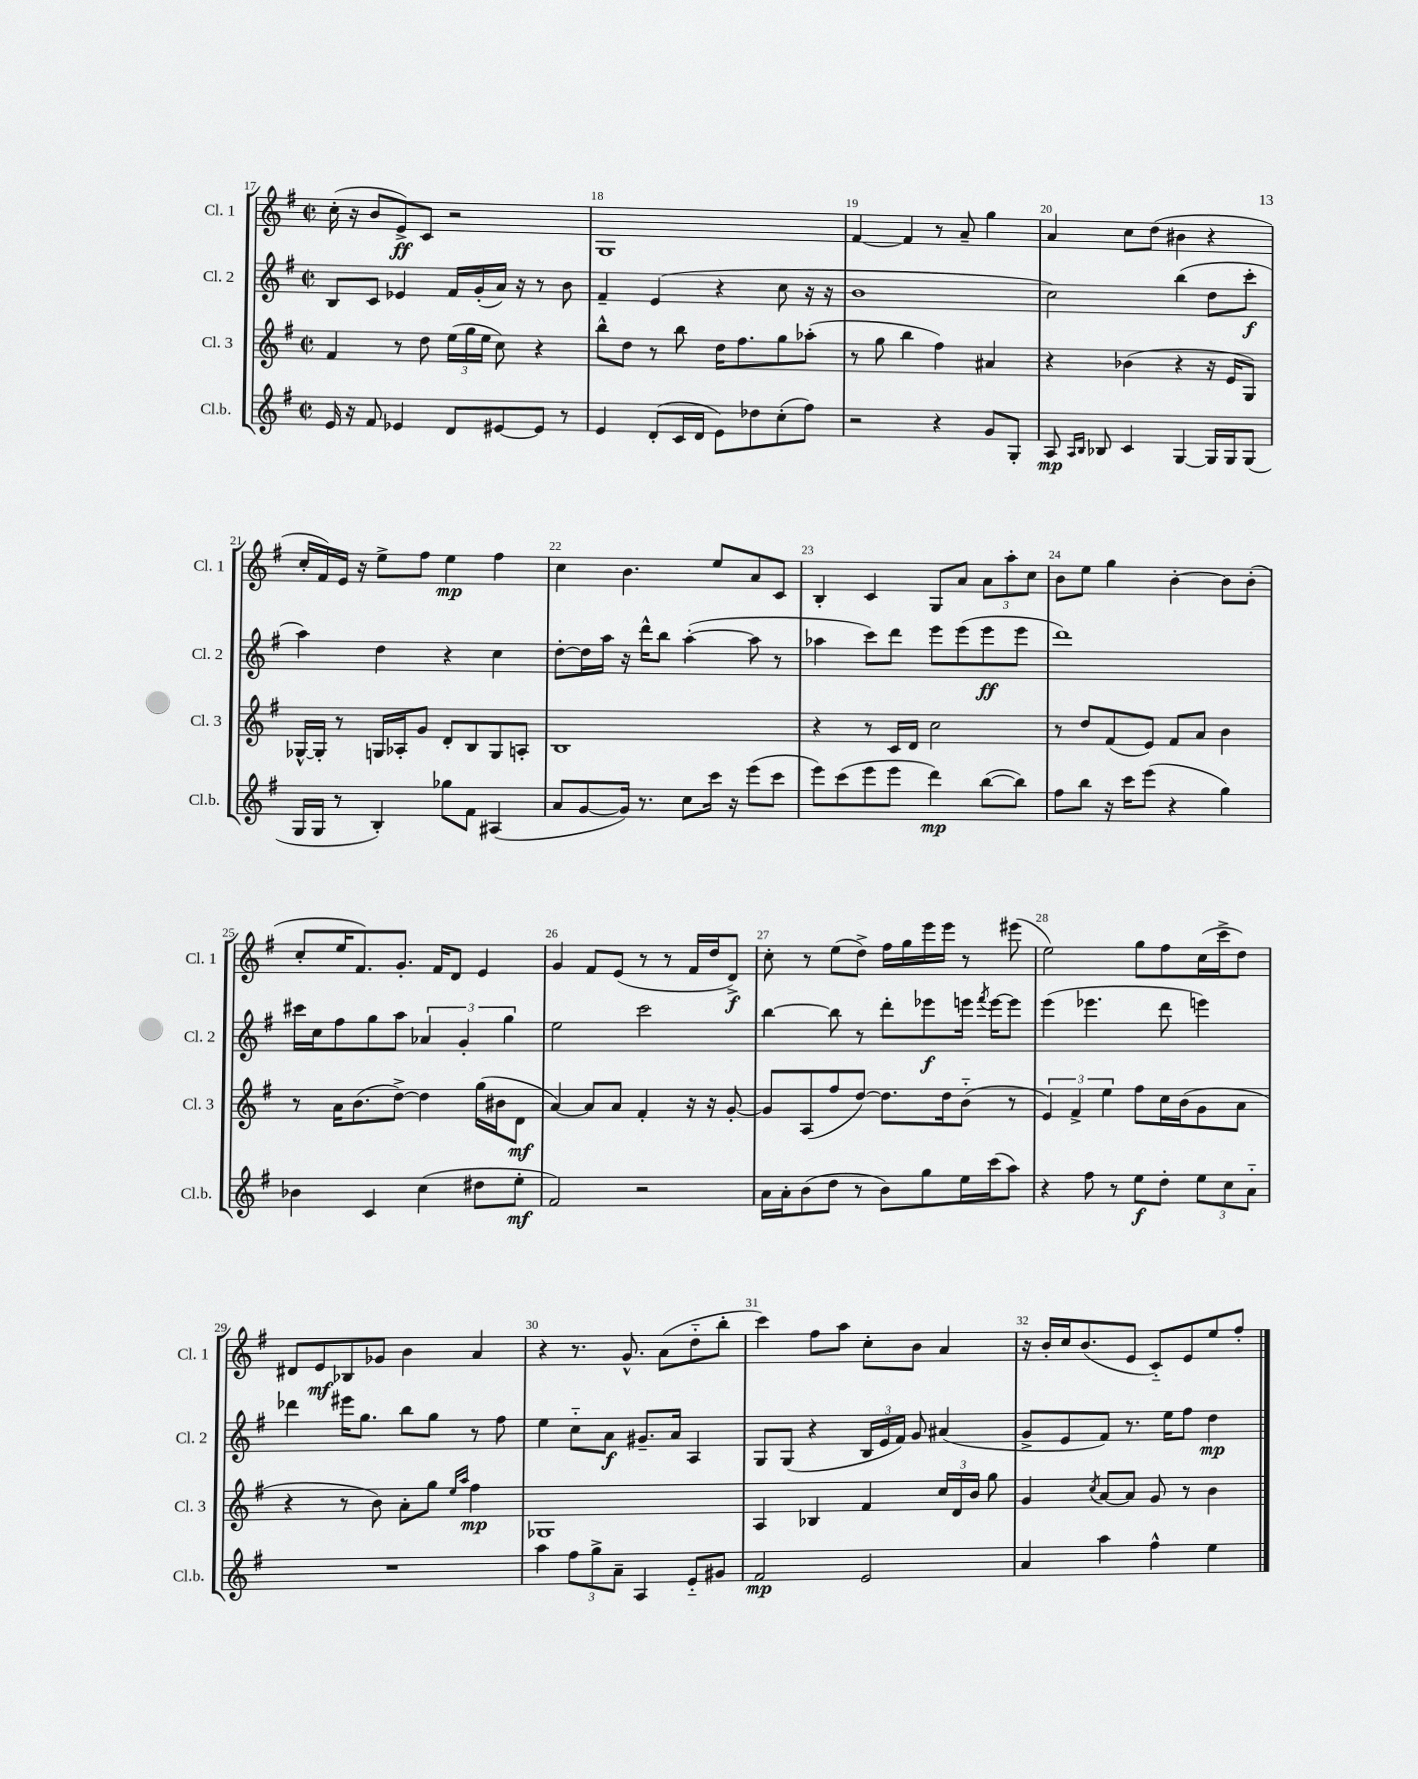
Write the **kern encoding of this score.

**kern	**kern	**kern	**kern
*staff4	*staff3	*staff2	*staff1
*clefG2	*clefG2	*clefG2	*clefG2
*k[f#]	*k[f#]	*k[f#]	*k[f#]
*M2/2	*M2/2	*M2/2	*M2/2
*met(c|)	*met(c|)	*met(c|)	*met(c|)
16e/	4f#/	8B/L	(16cc'\
16r	.	.	16r
8f#/	.	8c/J	8b/L
4e-/	8r	4e-/	8e^/)
.	8dd\	.	8c/J
8d/L	(24ee\LL	16f#/LL	2r
.	24gg\	.	.
.	.	(16g'/	.
.	24ee\JJ	.	.
[8e#/	8cc\)	16a/JJ)	.
.	.	16r	.
8e#/]J	4r	8r	.
8r	.	8b\	.
=	=	=	=
4e/	8bb^^\L	4f#~/	1G
.	8dd\J	.	.
(8d'/L	8r	(4e/	.
16c/L	8bb\	.	.
16d/JJ	.	.	.
8e\L)	16dd\LK	4r	.
.	8.ff#\	.	.
8dd-\	.	.	.
(8cc'\	8gg\	8cc\	.
8ff#\J)	(8aa-'\J	16r	.
.	.	16r	.
=	=	=	=
2r	8r	1b	[4f#/
.	8gg\	.	.
.	4bb\	.	4f#/]
4r	4ff#\)	.	8r
.	.	.	8a~/
8g/L	4a#/	.	4gg\
8G'/J	.	.	.
=	=	=	=
8A/	4r	2cc\)	4a/
16qqA/LL	.	.	.
16qqB/JJ	.	.	.
8B-/	.	.	.
4c/	(4b-\	.	8cc\L
.	.	.	(8dd\J
[4G/	4r	(4bb\	4b#\
16G/]LL	16r	8dd\L	4r
16G/J	16e/LK	.	.
(8G/J	8G/J)	8ccc'\J	.
=	=	=	=
16G/LL	[16G-^^/LL	4aa\)	16cc'/LL
16G/JJ	16G-'/]JJ	.	16f#/)
8r	8r	.	16e/JJ
.	.	.	16r
4B'/)	16G/LL	4dd\	8ee^\L
.	16A-'/J	.	.
.	8g/J	.	8ff#\J
8gg-\L	8d'/L	4r	4ee\
8f#\J	8B/	.	.
(4A#/	8G/	4cc\	4ff#\
.	8A'/J	.	.
=	=	=	=
8a/L	1B	[8dd'\L	4cc\
[8g/	.	16dd\]L	.
.	.	16aa\JJ	.
16g/]Jk)	.	16r	4.b\
8.r	.	16ddd^^\LK	.
.	.	8bb\J	.
8cc\L	.	([4aa'\	.
16ccc\Jk	.	.	8ee/L
16r	.	.	.
(8eee\L	.	8aa\]	8a/
8ccc\J	.	8r	8c/J
=	=	=	=
8eee\L)	4r	4aa-\	4B'/
(8ccc\	.	.	.
8eee\	8r	8ccc\L)	4c/
8eee\J	16c/LL	8ddd\J	.
.	16d/JJ	.	.
4ddd\)	2cc\	8eee\L	8G/L
.	.	(8eee\	8a/J
([8bb\L	.	8eee\	12a\L
.	.	.	12aa'\
8bb\]J)	.	8eee\J	.
.	.	.	12cc\J
=	=	=	=
8ff#\L	8r	1ddd)	8b\L
8bb\J	8dd/L	.	8ee\J
16r	(8f#/	.	4gg\
16ccc\LK	.	.	.
(8eee\J	8e/J)	.	.
4r	8f#/L	.	[4b'\
.	8a/J	.	.
4gg\)	4b\	.	8b\]L
.	.	.	(8b'\J
=	=	=	=
4b-\	8r	16ccc#\LL	8cc'/L
.	.	16cc\J	.
.	16a\LK	8ff#\	16ee/K
.	(8.b\	.	8.f#/)
4c/	.	8gg\	.
.	[8dd^\J)	8aa\J	8.g'/J
(4cc\	4dd\]	6a-/	.
.	.	.	16f#/LK
.	.	.	8d/J
.	.	6g'/	.
8dd#\L	(16gg\LL	.	4e/
.	16b#\J	.	.
.	.	6gg\	.
8ee'\J	8d\J	.	.
=	=	=	=
2f#/)	[4a/)	2ee\	4g/
.	8a/]L	.	8f#/L
.	8a/J	.	(8e/J
2r	4f#'/	2ccc\	8r
.	.	.	8r
.	16r	.	16f#/LL
.	16r	.	16dd/J
.	[8g'/	.	8d^/J)
=	=	=	=
16a\LL	8g/]L	[4bb\	8cc'\
16a'\J	.	.	.
(8b\	(8A/	.	8r
8dd\J	8ff#/	8bb\]	(8ee\L
8r	[8dd/J)	8r	8dd^\J)
8b\L)	8.dd\]L	8ddd'\L	16ff#\LL
.	.	.	16gg\
8gg\	.	8eee-\	16eee\
.	16dd\k	.	16eee\JJ
16ee\L	(8b'~\J	16eee\Jk	8r
.	.	8qfff#/	.
(16ccc\J	.	[16eee\LK	.
8aa\J)	8r	8eee\]J	(8eee#\
=	=	=	=
4r	6e/)	(4eee\	2ee\)
.	6f#^/	.	.
8ff#\	.	4.eee-\	.
.	6ee\	.	.
8r	.	.	.
8ee\L	8ff#\L	.	8gg\L
8dd'\J	16cc\L	8ddd\	8ff#\
.	(16b\J	.	.
12ee\L	8g\	4eee\)	(16cc\L
.	.	.	16ccc^\J
12cc\	.	.	.
.	8a\J	.	8dd\J)
12a'~\J	.	.	.
=	=	=	=
1r	4r	4ddd-\	8d#/L
.	.	.	8e/
.	8r	16eee#\LK	8B-/
.	.	8.gg\J	.
.	8b\)	.	8g-/J
.	8a'\L	8bb\L	4b\
.	8gg\J	8gg\J	.
.	16qqee/LL	.	.
.	16qqaa/JJ	.	.
.	4ff#\	8r	4a/
.	.	8ff#\	.
=	=	=	=
4aa\	1G-	4ee\	4r
12ff#\L	.	8cc'~\L	8.r
12gg^\	.	.	.
.	.	8a\J	.
12a~\J	.	.	.
.	.	.	8.g^^/
4A/	.	8.g#~/L	.
.	.	.	(8a\L
.	.	16a/Jk	.
8e'~/L	.	4A/	8dd'~\
8g#/J	.	.	8bb'\J
=	=	=	=
2f#/	4A/	8G/L	4ccc\)
.	.	(8G/J	.
.	4B-/	4r	8ff#\L
.	.	.	8aa\J
2e/	4f#/	24B/LL	8cc'\L
.	.	24e/	.
.	.	24f#/JJ)	.
.	.	8g/	8b\J
.	24cc/LL	(4a#/	4a/
.	24d/	.	.
.	24b/JJ	.	.
.	8gg\	.	.
=	=	=	=
4a/	4g/	8g^/L	16r
.	.	.	16b'/LL
.	.	8e/	16cc/J
.	.	.	(8.b/
.	8qcc/	.	.
4aa\	[8a/L	8f#/J)	.
.	8a/]J	8.r	8e/J
4ff#^^\	8g/	.	8c'~/L)
.	.	16ee\LK	.
.	8r	8ff#\J	8e/
4ee\	4b\	4dd\	8ee/
.	.	.	8ff#'/J
==	==	==	==
*-	*-	*-	*-
